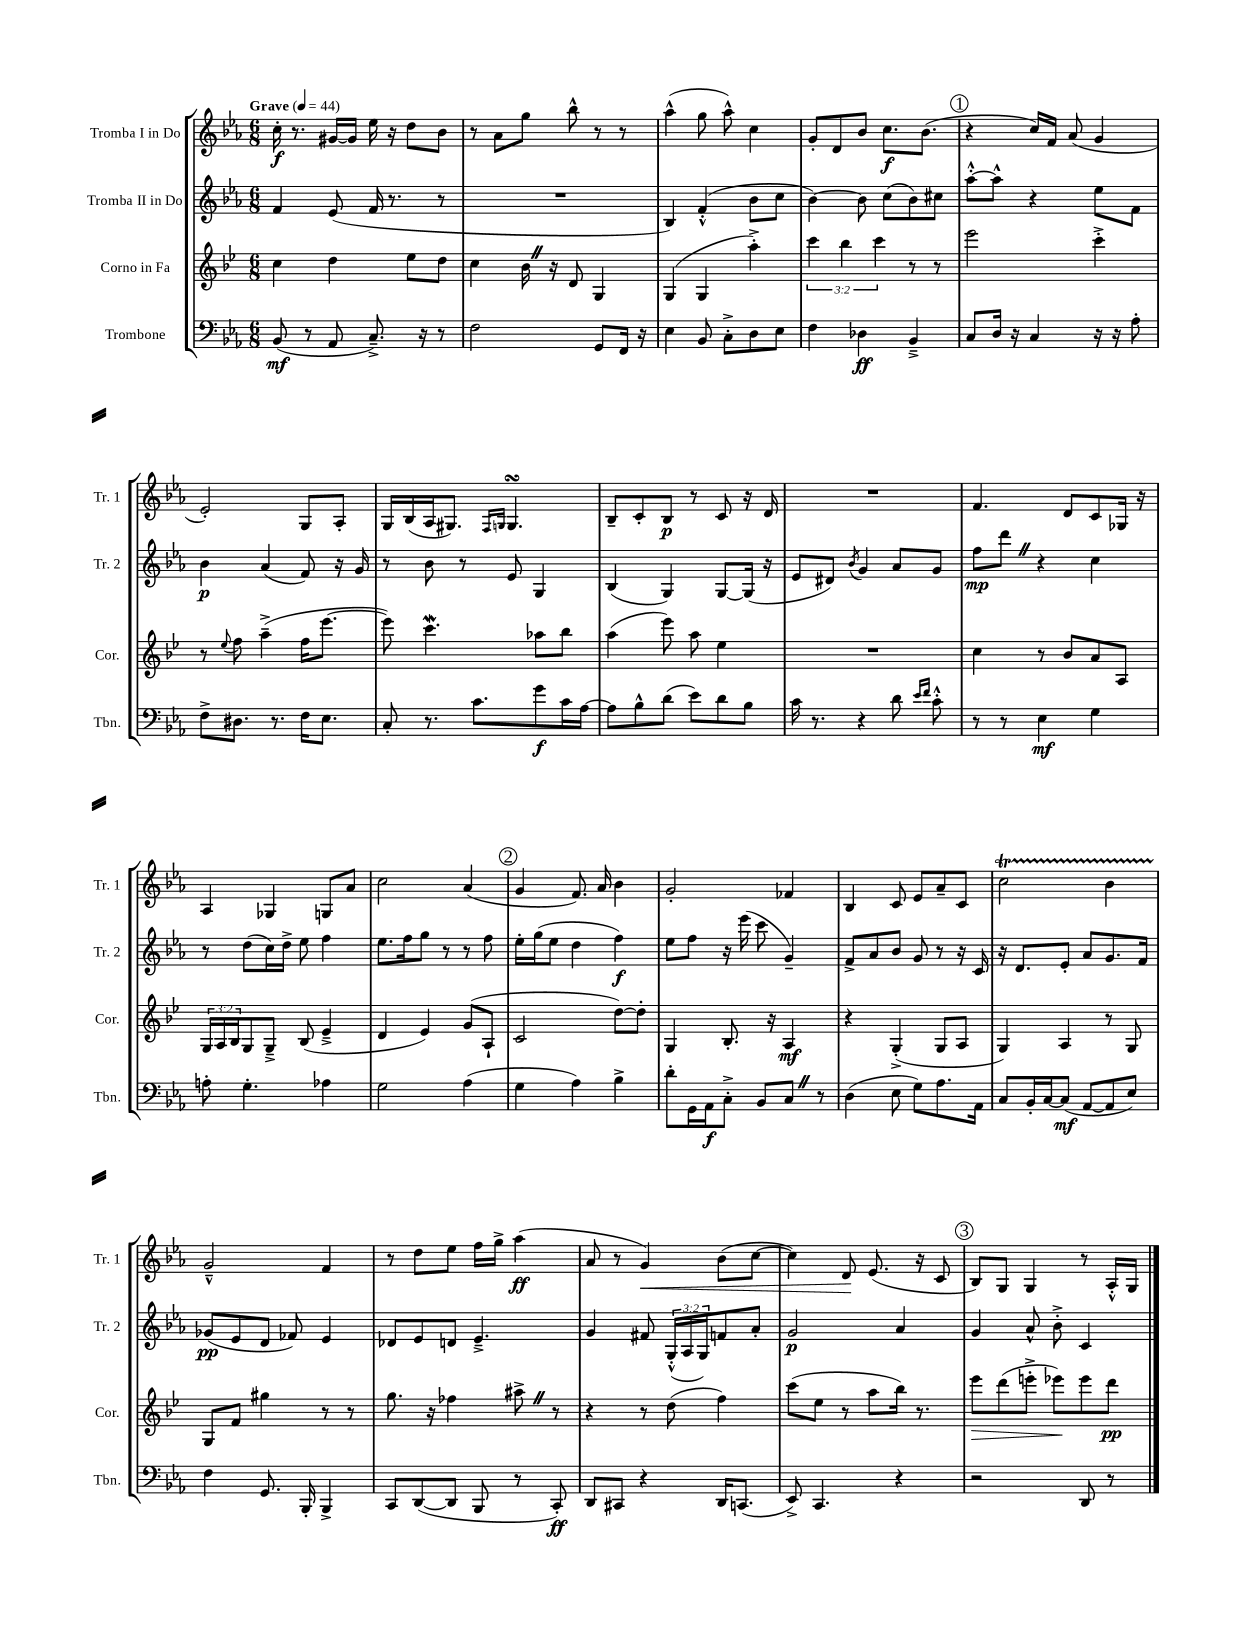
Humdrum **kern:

**kern	**kern	**kern	**kern
*staff4	*staff3	*staff2	*staff1
*clefF4	*clefG2	*clefG2	*clefG2
*k[b-e-a-]	*k[b-e-]	*k[b-e-a-]	*k[b-e-a-]
*M6/8	*M6/8	*M6/8	*M6/8
*MM44	*MM44	*MM44	*MM44
(8BB-/	4cc\	4f/	16cc'\
.	.	.	8.r
8r	.	.	.
8AA-/	4dd\	(8e-/	[16g#/LL
.	.	.	16g#/]JJ
8.C~^/)	.	16f/	16ee-\
.	.	8.r	16r
.	8ee-\L	.	8dd\L
16r	.	.	.
8r	8dd\J	8r	8b-\J
=	=	=	=
2F\	4cc\	2.r	8r
.	.	.	8a-\L
.	16b-\	.	8gg\J
.	16r	.	.
.	8d/	.	8bb-^^\
8GG/L	4G/	.	8r
16FF/Jk	.	.	8r
16r	.	.	.
=	=	=	=
4E-\	(4G/	4B-/)	(4aa-^^\
8BB-/	4G/	(4f'^^/	8gg\
8C'^\L	.	.	8aa-^^\)
8D\	4aa'^\)	8b-\L	4cc\
8E-\J	.	8cc\J	.
=	=	=	=
4F\	6ccc\	[4b-\)	8g'/L
.	.	.	8d/
.	6bb-\	.	.
4D-\	.	8b-\]	8b-/J
.	6ccc\	.	.
.	.	(8cc\L	8.cc\L
4BB-~^/	8r	8b-\)	.
.	.	.	(8.b-\J
.	8r	8cc#\J	.
=	=	=	=
8C/L	2eee-\	[8aa-'^^\L	4r
16D/Jk	.	8aa-^^\]J	.
16r	.	.	.
4C/	.	4r	16cc/LL)
.	.	.	16f/JJ
.	.	.	(8a-/
16r	4ccc'^\	8ee-\L	4g/
16r	.	.	.
8A-'\	.	8f\J	.
=	=	=	=
8F^\L	8r	4b-\	2e-'/)
.	8qqee-/	.	.
8.D#\J	8ff\	.	.
.	(4aa~^\	(4a-/	.
8.r	.	.	.
16F\LK	16ff\LK	8f/)	8G/L
8.E-\J	[8.eee-\J	.	.
.	.	16r	8A-'/J
.	.	16g/	.
=	=	=	=
8C'/	8eee-\])	8r	16G/LL
.	.	.	(16B-/
8.r	4.ccc\	8b-\	16A-/J
.	.	.	8.G#/J)
.	.	8r	.
8.c\L	.	.	.
.	.	.	16qqF/LL
.	.	.	16qqG/JJ
.	.	8e-/	4.G/
8g\	8aa-\L	4G/	.
16c\L	8bb-\J	.	.
[16A-\JJ	.	.	.
=	=	=	=
8A-\]L	(4aa\	(4B-/	8B-~/L
8B-^^\	.	.	8c'/
(8d\J	8eee-\)	4G/)	8B-/J
8e-\L)	8aa\	.	8r
8d\	4ee-\	[8G/L	8c/
8B-\J	.	(16G/]Jk	16r
.	.	16r	16d/
=	=	=	=
16c\	2.r	8e-/L	2.r
8.r	.	.	.
.	.	8d#/J)	.
.	.	8qb-/	.
4r	.	4g/	.
8d\	.	8a-/L	.
16qqe-/LL	.	.	.
16qqf/JJ	.	.	.
8c'^^\	.	8g/J	.
=	=	=	=
8r	4cc\	8ff\L	4.f/
8r	.	8ddd\J	.
4E-\	8r	4r	.
.	8b-/L	.	8d/L
4G\	8a/	4cc\	8c/
.	8A/J	.	16G-/Jk
.	.	.	16r
=	=	=	=
8A'\	24G/LL	8r	4A-/
.	24A/	.	.
.	24B-/J	.	.
4.G'\	8G/	(8dd\L	.
.	8G~^/J	16cc\L)	4G-/
.	.	16dd^\JJ	.
.	(8B-/	8ee-\	.
4A-\	4e-~^/	4ff\	8G/L
.	.	.	8a-/J
=	=	=	=
2G\	4d/	8.ee-\L	2cc\
.	.	16ff\k	.
.	4e-/)	8gg\J	.
.	.	8r	.
(4A-\	(8g/L	8r	(4a-/
.	8A`/J	8ff\	.
=	=	=	=
4G\	2c/	16ee-'\LL	4g/
.	.	(16gg\J	.
.	.	8ee-\J	.
4A-\)	.	4dd\	8.f/)
.	.	.	16a-/
4B-^\	[8dd\L)	4ff\)	4b-\
.	8dd'\]J	.	.
=	=	=	=
8d'\L	4G/	8ee-\L	2g'/
16GG\L	.	8ff\J	.
16AA-\J	.	.	.
8C'^\J	8.B-'/	16r	.
.	.	(16eee-\	.
8BB-/L	.	8ccc\	.
.	16r	.	.
8C/J	4A/	4g~/)	4f-/
8r	.	.	.
=	=	=	=
(4D\	4r	8f^/L	4B-/
.	.	8a-/	.
8E-\	(4G'^/	8b-/J	8c/
8G\L)	.	8g/	8e-/L
8.A-\	8G/L	8r	8a-~/
.	8A/J	16r	8c/J
16AA-\Jk	.	16c/	.
=	=	=	=
8C/L	4G/)	16r	2cc\
.	.	8.d/L	.
16BB-'/L	.	.	.
[16C/J	.	.	.
(8C/]J	4A/	8e-'/J	.
[8AA-/L	.	8a-/L	.
8AA-/]	8r	8.g/	4b-\
8E-/J)	8G/	.	.
.	.	16f/Jk	.
=	=	=	=
4F\	8G/L	(8g-/L	2g~^^/
.	8f/J	8e-/	.
8.GG/	4gg#\	8d/J	.
.	.	8f-/)	.
16BBB-'/	.	.	.
4BBB-^/	8r	4e-/	4f/
.	8r	.	.
=	=	=	=
8CC/L	8.gg\	8d-/L	8r
([8DD/	.	8e-/	8dd\L
.	16r	.	.
8DD/]J	4ff-\	8d/J	8ee-\J
8BBB-/	.	4.e-~^/	16ff\LL
.	.	.	16gg^\JJ
8r	8aa#^\	.	(4aa-\
8CC'/)	8r	.	.
=	=	=	=
8DD/L	4r	4g/	8a-/
8CC#/J	.	.	8r
4r	8r	8f#/	4g/)
.	(8dd\	(24G'^^/LL	.
.	.	24A-/	.
.	.	24G/J)	.
16DD/LK	4ff\)	8f/	(8b-\L
(8.CC/J	.	.	.
.	.	8a-'/J	[8cc\J
=	=	=	=
8EE-^/)	(8ccc\L	2g/	4cc\])
4.CC/	8ee-\J	.	.
.	8r	.	8d/
.	8aa\L	.	(8.e-/
4r	16bb-\Jk)	4a-/	.
.	8.r	.	16r
.	.	.	8c/
=	=	=	=
2r	8eee-\L	4g/	8B-/L)
.	(8ddd\	.	8G/J
.	8eee'^\J	8a-^^/	4G/
.	8eee-\L)	8b-'^\	.
8DD/	8eee-\	4c/	8r
8r	8ddd\J	.	16A-'^^/LL
.	.	.	16G/JJ
==	==	==	==
*-	*-	*-	*-
